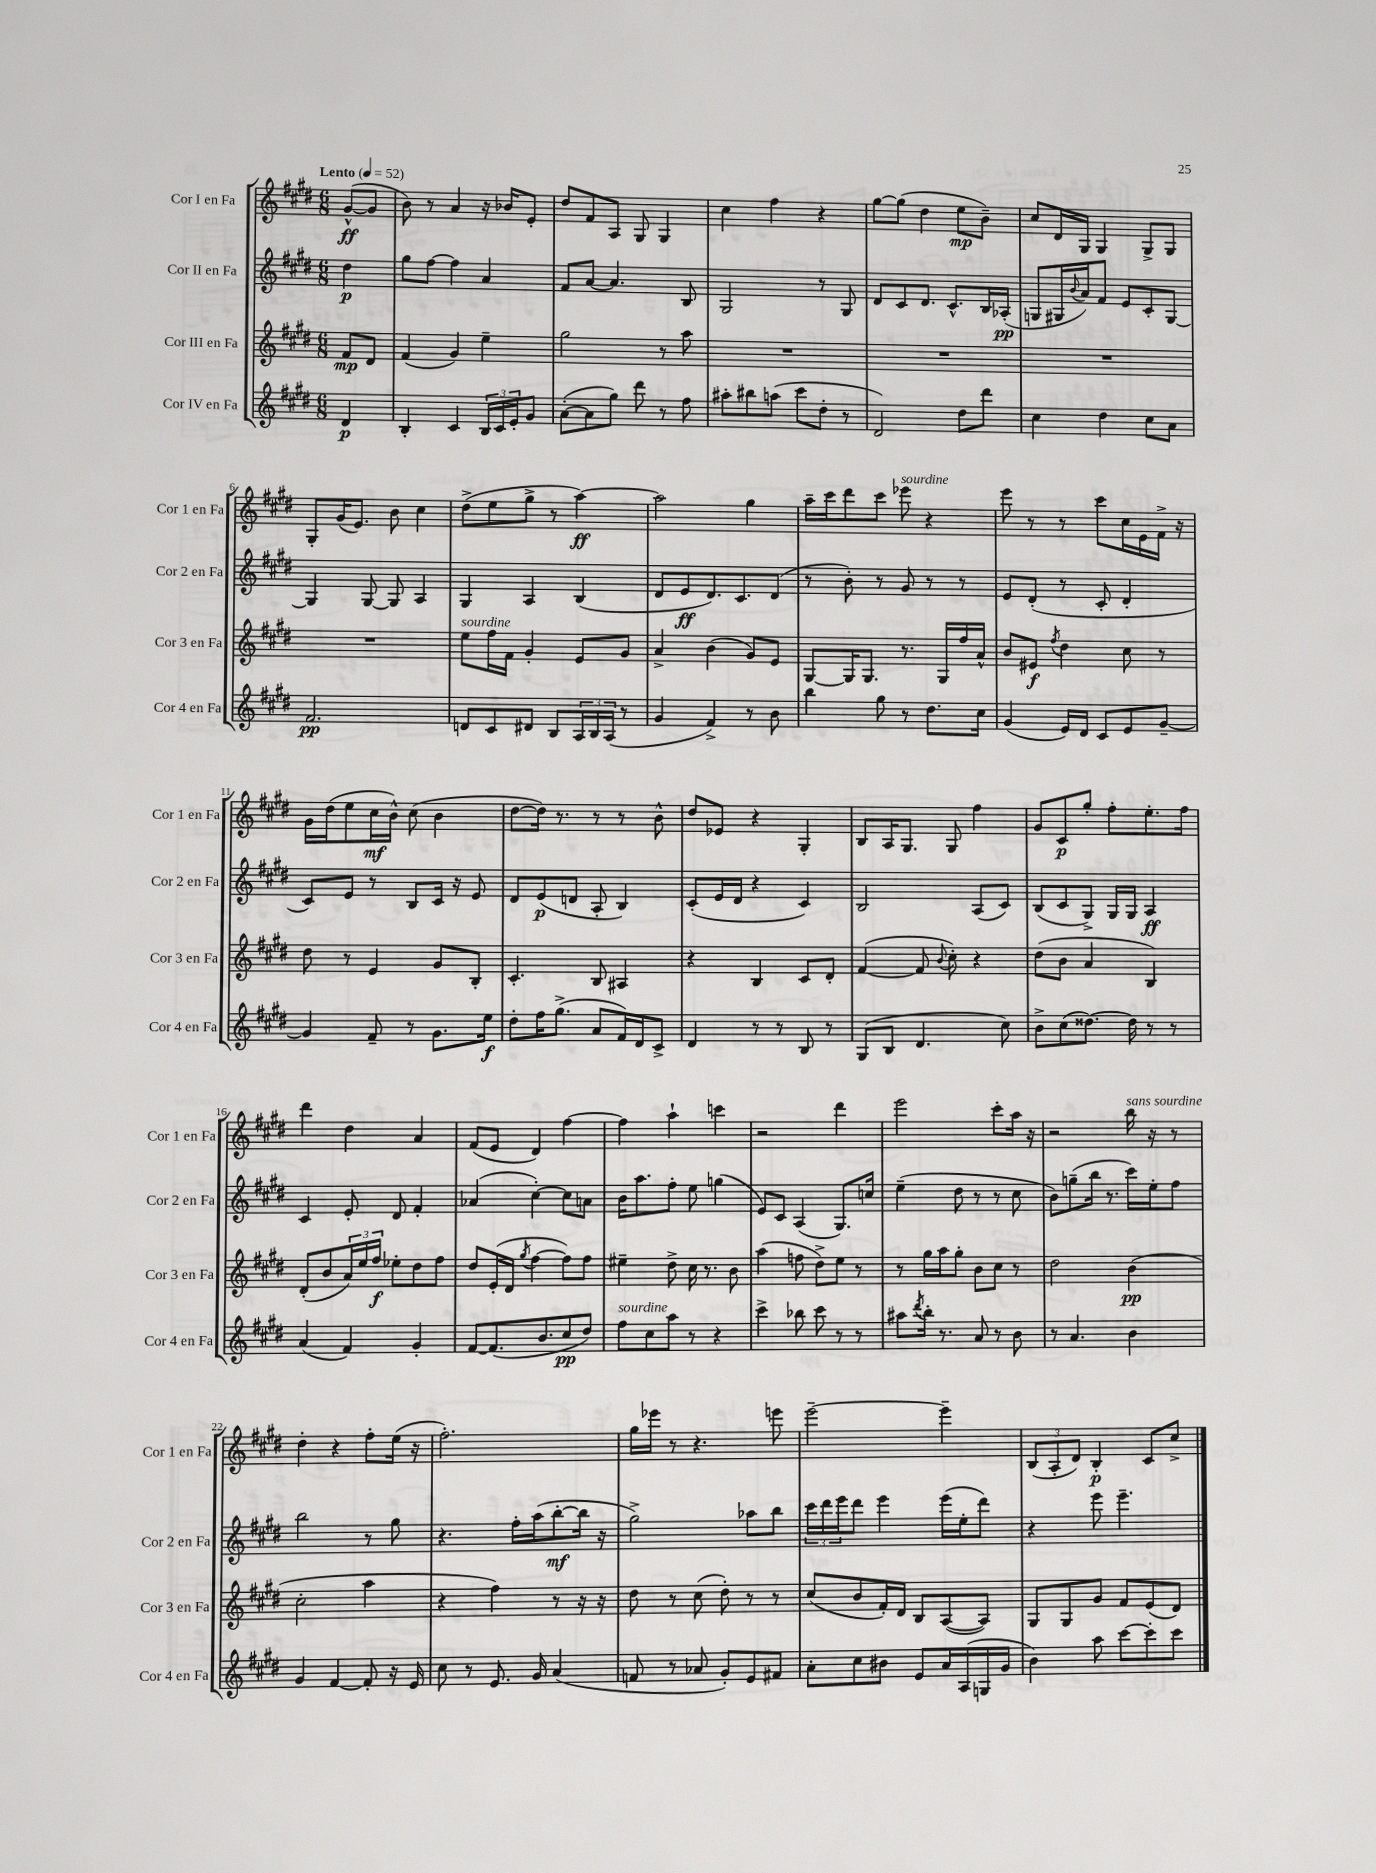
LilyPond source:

<<
\new StaffGroup <<
\new Staff = "s0" \with { instrumentName = "Cor I en Fa" shortInstrumentName = "Cor 1 en Fa" } {
    \clef treble \key e \major \numericTimeSignature \time 6/8 \partial 4 \tempo "Lento" 4 = 52
    gis'8~-^\ff( gis'8 |
    b'8) r8 a'4 r16 bes'16 e'8-. |
    dis''8 fis'8 a8 gis8 gis4 |
    cis''4 fis''4 r4 |
    gis''8~ gis''8( dis''4 e''8\mp b'8--) |
    cis''8 dis'16 gis16 gis4 gis8-> gis8 |
    gis8-. gis'16( e'8.) b'8 cis''4 |
    dis''8->( e''8 gis''8-> r8 a''4~\ff) |
    a''2 gis''4 |
    a''16-- cis'''16 dis'''8 cis'''8 ees'''8^\markup { \italic "sourdine" } r4 |
    e'''8 r8 r8 cis'''8 cis''16 e'16 fis'16-> r16 |
    gis'16 dis''16( e''8 cis''16\mf b'16-^) cis''8( b'4 |
    dis''8~ dis''16) r8. r8 r8 b'8-^ |
    dis''8 ees'8 r4 gis4-. |
    b8 a16 gis8. gis8 fis''4 |
    gis'8 cis'8\p gis''8-. fis''8-. e''8.-. fis''16 |
    dis'''4 dis''4 a'4 |
    fis'8( e'8 dis'4) fis''4~ |
    fis''4 a''4-! c'''4 |
    r2 dis'''4 |
    e'''2 cis'''8-. a''16 r16 |
    r2 b''16^\markup { \italic "sans sourdine" } r16 r8 |
    dis''4-. r4 fis''8-. e''16( r16 |
    fis''2.-.) |
    gis''16 ees'''16 r8 r4. e'''8 |
    e'''2~-- e'''4-- |
    \tuplet 3/2 { b8( a8-. dis'8) } b4-.\p cis'8 cis''8-> \bar "|." |
}
\new Staff = "s1" \with { instrumentName = "Cor II en Fa" shortInstrumentName = "Cor 2 en Fa" } {
    \clef treble \key e \major \numericTimeSignature \time 6/8 \partial 4
    dis''4\p |
    gis''8 fis''8~ fis''4 a'4 |
    fis'8 a'8~ a'4. b8 |
    gis2 r8 gis8 |
    dis'8 cis'8 dis'8. cis'8.-^ b16 aes16-.\pp( |
    g8 gis16 \appoggiatura { b'8 } a'16) fis'8 e'8 cis'8-. gis8~ |
    gis4 gis8~ gis8 a4 |
    gis4 a4 b4( |
    dis'8 e'8\ff dis'8.) cis'8. dis'8( |
    r8 b'8-.) r8 gis'8 r8 r8 |
    e'8 dis'8-.( r8 cis'8-. dis'4-. |
    cis'8) e'8 r8 b8 cis'16 r16 e'8 |
    dis'8 e'8\p( d'8 a8-. b4) |
    cis'8-.( e'16 dis'16 r4 cis'4) |
    b2 a8( cis'8) |
    b8( cis'8 gis8->) gis16 gis16 a4\ff |
    cis'4 e'8-. dis'8 fis'4-. |
    aes'4( cis''4~-.) cis''8 a'8 |
    b'16 a''8. fis''8-. e''8 g''4( |
    e'8) cis'8 a4( gis8.) c''16 |
    e''4--( dis''8 r8 r8 cis''8 |
    b'8) g''8--( b''16 r8. cis'''16) e''16-. fis''8 |
    b''2 r8 gis''8 |
    r4. fis''16-. a''16( b''8~-.\mf b''16 r16 |
    gis''2->) aes''8 b''8 |
    \tuplet 3/2 { cis'''16 dis'''16 e'''16 } dis'''8 e'''4 e'''16( e''16-. dis'''8) |
    r4 e'''8 e'''4.-- \bar "|." |
}
\new Staff = "s2" \with { instrumentName = "Cor III en Fa" shortInstrumentName = "Cor 3 en Fa" } {
    \clef treble \key e \major \numericTimeSignature \time 6/8 \partial 4
    fis'8\mp dis'8 |
    fis'4( gis'4) e''4-- |
    gis''2 r8 a''8 |
    R2. |
    R2. |
    R2. |
    R2. |
    e''8^\markup { \italic "sourdine" } fis''16 fis'16 gis'4-. e'8 gis'8 |
    a'4-> b'4( gis'8) e'8 |
    gis8~ gis16 gis8. r8. gis16 fis''16 a'16-^ |
    b'8 eis'8\f \acciaccatura { fis''8 } dis''4 cis''8 r8 |
    dis''8 r8 e'4 gis'8 b8-. |
    cis'4.-. b8 ais4 |
    r4 b4 cis'8 dis'8-. |
    fis'4~( fis'8 \appoggiatura { b'8 } cis''8-.) r4 |
    dis''8( b'8 a'4 b4) |
    dis'8-.( b'8 \tuplet 3/2 { a'16) e''16 fis''16\f } ees''8-. dis''8 fis''8 |
    dis''8 e'16-.( dis'16 \acciaccatura { gis''8 } fis''4~ fis''8) fis''8 |
    eis''4-- dis''8-> cis''16 r8. b'8 |
    a''4( f''8 dis''8->) e''8 r8 |
    r8 gis''16 a''16 gis''8-. b'8 cis''8 r8 |
    dis''2 b'4\pp( |
    cis''2-. a''4 |
    r4 fis''4) r8 r16 r16 |
    dis''8 r8 cis''8( dis''8-.) r8 r8 |
    cis''8( b'8 fis'16-.) dis'16 b8 a8~( a8) |
    gis8 gis8 gis'8 fis'8 e'8( dis'8) \bar "|." |
}
\new Staff = "s3" \with { instrumentName = "Cor IV en Fa" shortInstrumentName = "Cor 4 en Fa" } {
    \clef treble \key e \major \numericTimeSignature \time 6/8 \partial 4
    dis'4\p |
    b4-. cis'4 \tuplet 3/2 { b16 cis'16 e'16-. } gis'8 |
    a'8~-.( a'8 gis''8) dis'''8 r8 fis''8 |
    ais''8-. bis''8 a''8( cis'''8 dis''8-. r8 |
    dis'2) dis''8 dis'''8 |
    cis''4 dis''4 cis''8 a'8 |
    fis'2.\pp |
    d'8 cis'8 dis'8 b8 \tuplet 3/2 { a16 b16 a16( } r8 |
    gis'4 fis'4->) r8 b'8 |
    b''4 gis''8 r8 dis''8. cis''16 |
    gis'4( e'16) dis'16 cis'8 e'8 gis'8~-- |
    gis'4 fis'8-- r8 gis'8. e''16\f |
    dis''8-. fis''16 gis''8.->( a'8 fis'16) dis'16 cis'8-> |
    dis'4 r8 r8 b8 r8 |
    gis8( b8 dis'4. cis''8) |
    b'8-> cis''8( disis''8.~) disis''16 r8 r8 |
    a'4( fis'4) gis'4-. |
    fis'8~ fis'8.( b'8. cis''8\pp dis''8) |
    fis''8^\markup { \italic "sourdine" } cis''8 a''8 r8 r4 |
    cis'''4-> bes''8 cis'''8 r8 r8 |
    ais''8 \acciaccatura { dis'''8 } b''16-. r8. a'8 r8 b'8 |
    r8 a'4. b'4 |
    gis'4 fis'4~ fis'8-. r16 e'16 |
    cis''8 r8 e'8. gis'16 a'4( |
    f'8 r8 aes'8 gis'8-.) e'8 fis'8 |
    a'8-. cis''8 bis'8 e'8 a'16 a16( g16 gis'16 |
    b'4) a''8 cis'''8~ cis'''8-. cis'''8 \bar "|." |
}
>>
>>
